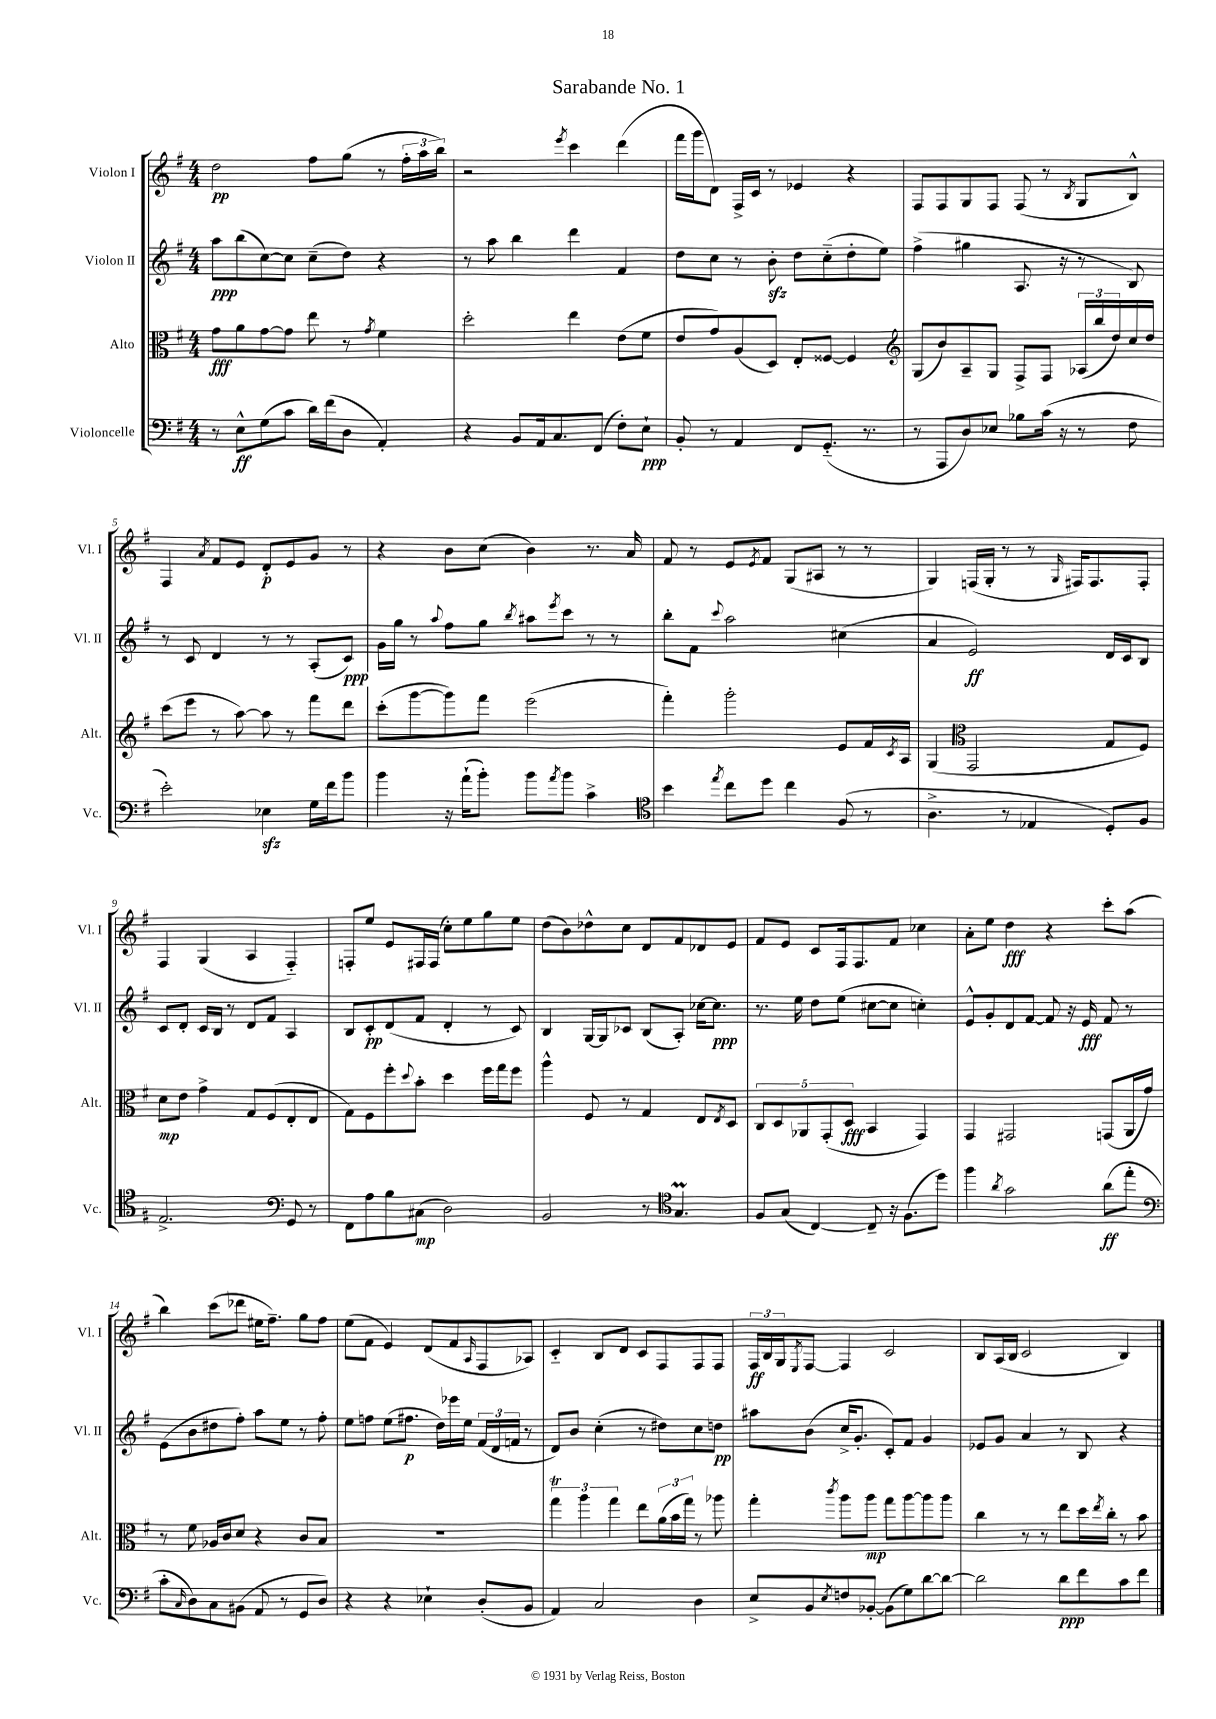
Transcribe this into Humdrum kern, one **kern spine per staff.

**kern	**dynam	**kern	**dynam	**kern	**dynam	**kern	**dynam
*part4	*part4	*part3	*part3	*part2	*part2	*part1	*part1
*staff4	*staff4	*staff3	*staff3	*staff2	*staff2	*staff1	*staff1
*I"Violoncelle	*	*I"Alto	*	*I"Violon II	*	*I"Violon I	*
*I'Vc.	*	*I'Alt.	*	*I'Vl. II	*	*I'Vl. I	*
*clefF4	*	*clefC3	*	*clefG2	*	*clefG2	*
*k[f#]	*	*k[f#]	*	*k[f#]	*	*k[f#]	*
*M4/4	*	*M4/4	*	*M4/4	*	*M4/4	*
=1	=1	=1	=1	=1	=1	=1	=1
8r	.	8g\L	fff	8aa\L	ppp	2dd\	pp
8E^^\L	ff	8a\	.	(8bb\	.	.	.
(8G\	.	[8g\	.	[8cc\)	.	.	.
8c\J	.	8g\J]	.	8cc\J]	.	.	.
16d\LL)	.	8ee\	.	(8cc~\L	.	8ff#\L	.
(16f#\J	.	.	.	.	.	.	.
8D\J	.	8r	.	8dd\J)	.	(8gg\J	.
.	.	8qg/	.	.	.	.	.
4AA'/)	.	4f#\	.	4r	.	8r	.
.	.	.	.	.	.	24ff#'\LL	.
.	.	.	.	.	.	24aa\	.
.	.	.	.	.	.	24bb\JJ)	.
=2	=2	=2	=2	=2	=2	=2	=2
4r	.	2dd'\	.	8r	.	2r	.
.	.	.	.	8aa\	.	.	.
8BB/L	.	.	.	4bb\	.	.	.
16AA/k	.	.	.	.	.	.	.
8.C/	.	.	.	.	.	.	.
.	.	.	.	.	.	8qeee/	.
.	.	4ee\	.	4ddd\	.	4ccc\	.
(8FF#/J	.	.	.	.	.	.	.
8F#'\L)	.	(8e\L	.	4f#/	.	(4ddd\	.
8E`\J	ppp	8f#\J	.	.	.	.	.
=3	=3	=3	=3	=3	=3	=3	=3
8BB'/	.	8e/L	.	8dd\L	.	16fff#\LL	.
.	.	.	.	.	.	16ggg\J	.
8r	.	8g/)	.	8cc\J	.	8d\J)	.
4AA/	.	(8A/	.	8r	.	16F#^/LL	.
.	.	.	.	.	.	16c/JJ	.
.	.	8D/J)	.	8bzz'\	.	8r	.
8FF#/L	.	8E'/L	.	8dd\L	.	4e-X/	.
(8.GG/J	.	[8F##X/J	.	(8cc\	.	.	.
.	.	4F##/]	.	8dd'\	.	4r	.
8.r	.	.	.	.	.	.	.
.	.	.	.	8ee\J)	.	.	.
=4	=4	=4	=4	=4	=4	=4	=4
*	*	*clefG2	*	*	*	*	*
8r	.	(8G/L	.	(4ff#^\	.	8F#/L	.
8AAA/L	.	8b/)	.	.	.	8F#/	.
8D/)	.	8A~/	.	4gg#X\	.	8G/	.
8E-X/J	.	8G/J	.	.	.	8F#/J	.
8B-X\L	.	8F#^/L	.	8.A/	.	(8F#/	.
(16c\Jk	.	8F#/J	.	.	.	8r	.
16r	.	.	.	16r	.	.	.
.	.	.	.	.	.	8qB/	.
8r	.	(24A-X/LL	.	8r	.	8G/L	.
.	.	24bb/	.	.	.	.	.
.	.	24dd/)	.	.	.	.	.
8F#\	.	16cc/	.	8B/)	.	8B^^/J)	.
.	.	16dd/JJ	.	.	.	.	.
!!LO:LB:g=z
=5	=5	=5	=5	=5	=5	=5	=5
2e'\)	.	(8ccc\L	.	8r	.	4F#/	.
.	.	8eee\J	.	8c/	.	.	.
.	.	.	.	.	.	8qa/	.
.	.	8r	.	4d/	.	8f#/L	.
.	.	[8aa\)	.	.	.	8e/J	.
4E-Xzz\	.	8aa\]	.	8r	.	8d'/L	p
.	.	8r	.	8r	.	8e/	.
16G\LL	.	8fff#\L	.	(8A'/L	.	8g/J	.
16f#\J	.	.	.	.	.	.	.
8b\J	.	8ddd\J	.	8c/J)	ppp	8r	.
=6	=6	=6	=6	=6	=6	=6	=6
4b\	.	(8ccc'\L	.	16g\LL	.	4r	.
.	.	.	.	16gg\JJ	.	.	.
.	.	[8ggg\	.	8r	.	.	.
.	.	.	.	8qqaa/	.	.	.
16r	.	8ggg\])	.	8ff#\L	.	8b\L	.
(16a`\KL	.	.	.	.	.	.	.
8b'\J)	.	8fff#\J	.	8gg\J	.	(8cc\J	.
.	.	.	.	8qbb/	.	.	.
8b\L	.	(2eee\	.	8aa#X\L	.	4b\)	.
8qa/	.	.	.	8qeee/	.	.	.
8b\J	.	.	.	8ccc\J	.	.	.
4c^\	.	.	.	8r	.	8.r	.
.	.	.	.	8r	.	.	.
.	.	.	.	.	.	16a/	.
=7	=7	=7	=7	=7	=7	=7	=7
*clefC4	*	*	*	*	*	*	*
4b\	.	4fff#'\)	.	8bb'\L	.	8f#/	.
.	.	.	.	8f#\J	.	8r	.
8qee/	.	.	.	8qqccc/	.	.	.
8cc\L	.	2ggg'\	.	2aa\	.	8e/L	.
.	.	.	.	.	.	8qe/	.
8dd\J	.	.	.	.	.	8f#/J	.
4cc\	.	.	.	.	.	(8G/L	.
.	.	.	.	.	.	8A#X/J	.
(8F#/	.	8e/L	.	(4cc#X\	.	8r	.
8r	.	16f#/L	.	.	.	8r	.
.	.	8qc/	.	.	.	.	.
.	.	16A/JJ	.	.	.	.	.
=8	=8	=8	=8	=8	=8	=8	=8
4.A^\	.	(4G/	.	4a/	.	4G/)	.
*	*	*clefC3	*	*	*	*	*
.	.	2GG/	.	2e/)	ff	(16Fn/LL	.
.	.	.	.	.	.	16G'/JJ	.
8r	.	.	.	.	.	8r	.
4E-X/	.	.	.	.	.	8r	.
.	.	.	.	.	.	16qqG/	.
.	.	.	.	.	.	16F#X/KL)	.
.	.	.	.	.	.	8.F#/	.
8D'/L)	.	8G/L	.	16d/LL	.	.	.
.	.	.	.	16c/J	.	.	.
8F#/J	.	8F#/J)	.	8B/J	.	8F#'/J	.
!!LO:LB:g=z
=9	=9	=9	=9	=9	=9	=9	=9
2.E^/	.	8d\L	mp	8c/L	.	4F#/	.
.	.	8e\J	.	8d'/J	.	.	.
.	.	4g^\	.	16c/LL	.	(4G/	.
.	.	.	.	16B/JJ	.	.	.
.	.	.	.	8r	.	.	.
.	.	8G/L	.	8d/L	.	4A/	.
.	.	(8F#/	.	8f#/J	.	.	.
*clefF4	*	*	*	*	*	*	*
8GG/	.	8E'/	.	4A/	.	4F#/)	.
8r	.	8E/J	.	.	.	.	.
=10	=10	=10	=10	=10	=10	=10	=10
8FF#\L	.	8G\L)	.	8B/L	.	8Fn'/L	.
8A\	.	8F#\	.	8c'/	pp	8ee/J	.
8B\	.	8ff#'\	.	(8d/	.	8e/L	.
.	.	8qqdd/	.	.	.	.	.
(8C#X\J	mp	8b'\J	.	8f#/J	.	16F#X/L	.
.	.	.	.	.	.	(16F#/JJ	.
2D\)	.	4dd\	.	4d'/	.	8cc'\L)	.
.	.	.	.	.	.	8ee\	.
.	.	16ff#\LL	.	8r	.	8gg\	.
.	.	16gg\J	.	.	.	.	.
.	.	8ff#\J	.	8c/)	.	8ee\J	.
=11	=11	=11	=11	=11	=11	=11	=11
2BB/	.	4aa^^\	.	4B/	.	(8dd\L	.
.	.	.	.	.	.	8b\)	.
.	.	8F#/	.	[16G/LL	.	8dd-X^^\	.
.	.	.	.	16G/J]	.	.	.
.	.	8r	.	8c-X/J	.	8cc\J	.
8r	.	4G/	.	(8B/L	.	8d/L	.
*clefC4	*	*	*	*	*	*	*
4.GM/	.	.	.	8A'/J)	.	8f#/	.
.	.	8E/L	.	[16cc-X\KL	.	8d-X/	.
.	.	.	.	8.cc-\J]	ppp	.	.
.	.	8qE/	.	.	.	.	.
.	.	8D/J	.	.	.	8e/J	.
=12	=12	=12	=12	=12	=12	=12	=12
8F#/L	.	10C/L	.	8.r	.	8f#/L	.
.	.	10D/	.	.	.	.	.
(8G/J	.	.	.	.	.	8e/J	.
.	.	.	.	16ee\	.	.	.
.	.	10AA-X/	.	.	.	.	.
[4C/)	.	.	.	8dd\L	.	8c/L	.
.	.	(10GG'/	.	.	.	.	.
.	.	.	.	(8ee\J	.	16F#/k	.
.	.	10D/J	fff	.	.	.	.
.	.	.	.	.	.	8.F#/	.
8C~/]	.	4BB/	.	[8cc#X\L	.	.	.
16r	.	.	.	8cc#\J]	.	8f#/J	.
(8.F#\L	.	.	.	.	.	.	.
.	.	4GG/)	.	4ccn'\)	.	4cc-X\	.
8dd\J)	.	.	.	.	.	.	.
=13	=13	=13	=13	=13	=13	=13	=13
4ff#\	.	4GG/	.	8e^^/L	.	8a'\L	.
.	.	.	.	8g'/	.	8ee\J	.
8qa/	.	.	.	.	.	.	.
2g\	.	2GG#X/	.	8d/	.	4dd\	fff
.	.	.	.	[8f#/J	.	.	.
.	.	.	.	8f#/]	.	4r	.
.	.	.	.	16r	.	.	.
.	.	.	.	16e/	fff	.	.
(8a\L	ff	(8GGn/L	.	8f#/	.	8ccc'\L	.
8ee'\J	.	16AA/L	.	8r	.	(8aa\J	.
.	.	16g/JJ)	.	.	.	.	.
!!LO:LB:g=z
=14	=14	=14	=14	=14	=14	=14	=14
*clefF4	*	*	*	*	*	*	*
8c'\L	.	8r	.	(8e\L	.	4bb\)	.
16qqC/	.	.	.	.	.	.	.
8D\)	.	8f#\	.	8b\	.	.	.
8C\	.	16A-X/LL	.	8dd#X\	.	(8ccc\L	.
.	.	16c/J	.	.	.	.	.
(8BB#X\J	.	8d/J	.	8ff#'\J)	.	8ddd-X\J	.
8AA/	.	4r	.	8aa\L	.	16ee#X\KL	.
.	.	.	.	.	.	8.ff#~\J)	.
8r	.	.	.	8ee\J	.	.	.
8GG/L	.	8c/L	.	8r	.	8gg\L	.
8D/J)	.	8B/J	.	8ff#'\	.	8ff#\J	.
=15	=15	=15	=15	=15	=15	=15	=15
4r	.	1r	.	8ee\L	.	(8ee\L	.
.	.	.	.	8ffn\J	.	8f#\J	.
4r	.	.	.	(8ee\L	.	4e/)	.
.	.	.	.	8.ff#X\J	p	.	.
4E-X`\	.	.	.	.	.	(8d/L	.
.	.	.	.	16dd\LL)	.	.	.
.	.	.	.	16eee-X\	.	8f#/	.
.	.	.	.	16ee\JJ	.	.	.
.	.	.	.	.	.	16qqA/	.
(8D'/L	.	.	.	(24f#/LL	.	8F#/	.
.	.	.	.	24d/	.	.	.
.	.	.	.	24fn/JJ	.	.	.
8BB/J	.	.	.	8r	.	8A-X/J)	.
=16	=16	=16	=16	=16	=16	=16	=16
4AA/)	.	6ggT\	.	8d/L)	.	4c/	.
.	.	.	.	8b/J	.	.	.
.	.	6aa\	.	.	.	.	.
2C/	.	.	.	(4cc'\	.	8B/L	.
.	.	6gg\	.	.	.	.	.
.	.	.	.	.	.	8d/J	.
.	.	8ee\L	.	8r	.	8c/L	.
.	.	(24a\L	.	8dd#X\L)	.	8F#/	.
.	.	24b\	.	.	.	.	.
.	.	24gg\JJ)	.	.	.	.	.
4D\	.	8r	.	8cc\	.	8F#/	.
.	.	8aa-X\	.	8ddn\J	pp	8F#/J	.
=17	=17	=17	=17	=17	=17	=17	=17
8E^/L	.	4gg'\	.	8aa#X\L	.	24F#/LL	ff
.	.	.	.	.	.	24B/	.
.	.	.	.	.	.	24G/J	.
.	.	.	.	.	.	8qE/	.
8BB/	.	.	.	(8b\J	.	[8F#/J	.
8qE/	.	8qccc/	.	.	.	.	.
8Fn/	.	8aa\L	.	16cc^/KL	.	4F#/]	.
.	.	.	.	8.g'/J	.	.	.
[8BB-X'/J	.	8aa\J	mp	.	.	.	.
(8BB-\L]	.	8gg\L	.	8c'/L)	.	2c/	.
8G\)	.	[8aa\	.	8f#/J	.	.	.
[8d\	.	8aa\]	.	4g/	.	.	.
8d\J_	.	8aa\J	.	.	.	.	.
=18	=18	=18	=18	=18	=18	=18	=18
2d\]	.	4cc\	.	8e-X/L	.	8B/L	.
.	.	.	.	8g/J	.	(16A/L	.
.	.	.	.	.	.	16B/JJ	.
.	.	8r	.	4a/	.	2c/	.
.	.	8r	.	.	.	.	.
8d\L	ppp	8ee\L	.	8r	.	.	.
8f#\	.	16dd\L	.	8B/	.	.	.
.	.	8qee/	.	.	.	.	.
.	.	16cc'\JJ	.	.	.	.	.
8c\	.	8r	.	4r	.	4B/)	.
8f#\J	.	8b\	.	.	.	.	.
==	==	==	==	==	==	==	==
*-	*-	*-	*-	*-	*-	*-	*-
